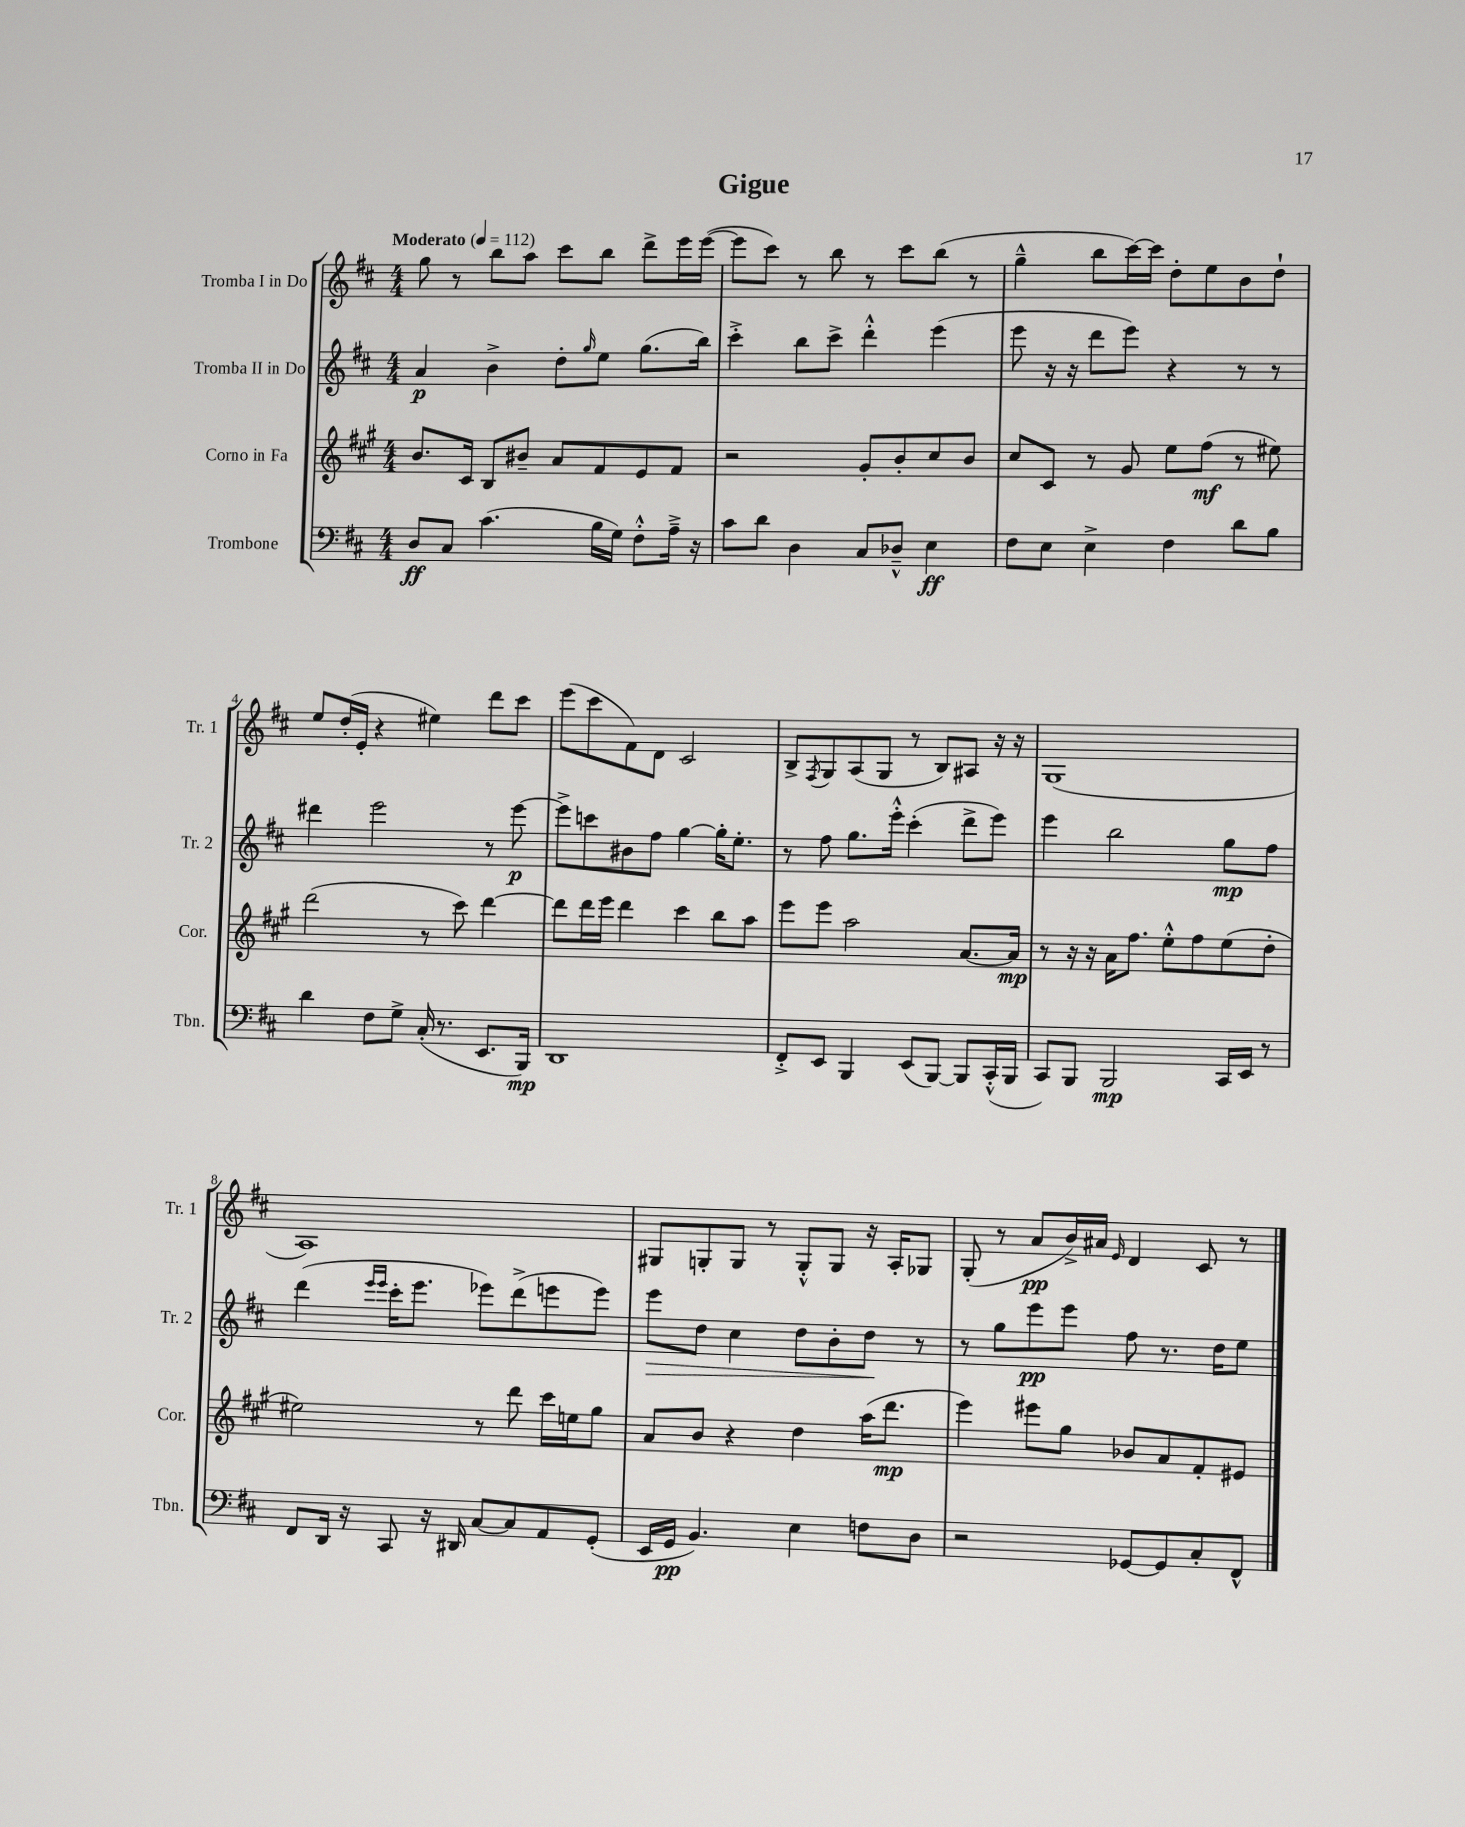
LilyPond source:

\header { title = "Gigue" }
<<
\new StaffGroup <<
\new Staff = "s0" \with { instrumentName = "Tromba I in Do" shortInstrumentName = "Tr. 1" } {
    \clef treble \key d \major \numericTimeSignature \time 4/4 \tempo "Moderato" 4 = 112
    g''8 r8 b''8 a''8 cis'''8 b''8 d'''8-> e'''16 e'''16~( |
    e'''8 cis'''8) r8 b''8 r8 cis'''8 b''8( r8 |
    g''4---^ b''8 cis'''16~) cis'''16 d''8-. e''8 b'8 d''8-! |
    e''8 d''16-.( e'16-. r4 eis''4) d'''8 cis'''8 |
    e'''8( cis'''8 fis'8) d'8 cis'2 |
    b8-> \acciaccatura { fis8 } g8 a8( g8 r8 b8) ais8 r16 r16 |
    g1( |
    a1) |
    gis8 g8-. g8 r8 g8-.-^ g8 r16 a16-. ges8 |
    g8-.( r8 a'8\pp b'16->) ais'16 \grace { e'16 } d'4 cis'8 r8 \bar "|." |
}
\new Staff = "s1" \with { instrumentName = "Tromba II in Do" shortInstrumentName = "Tr. 2" } {
    \clef treble \key d \major \numericTimeSignature \time 4/4
    a'4\p b'4-> d''8-. \grace { g''16 } e''8 g''8.( b''16) |
    cis'''4-.-> b''8 cis'''8-> d'''4-.-^ e'''4( |
    e'''8 r16 r16 d'''8 e'''8) r4 r8 r8 |
    dis'''4 e'''2 r8 e'''8~\p |
    e'''8-> c'''8 bis'8 fis''8 g''4~ g''16-. e''8.-. |
    r8 fis''8 g''8. e'''16-.-^ cis'''4-.( d'''8-> e'''8) |
    e'''4 b''2 g''8\mp fis''8 |
    d'''4( \grace { e'''16 e'''16 } cis'''16-. e'''8. ees'''8) d'''8->( e'''8 e'''8) |
    e'''8\> d''8 cis''4 d''8 b'8-. d''8\! r8 |
    r8 g''8 e'''8\pp e'''8 fis''8 r8. d''16 e''8 \bar "|." |
}
\new Staff = "s2" \with { instrumentName = "Corno in Fa" shortInstrumentName = "Cor." } {
    \clef treble \key a \major \numericTimeSignature \time 4/4
    b'8. cis'16 b8 bis'8-- a'8 fis'8 e'8 fis'8 |
    r2 gis'8-. b'8-. cis''8 b'8 |
    cis''8 cis'8 r8 gis'8 e''8 fis''8\mf( r8 eis''8) |
    d'''2( r8 cis'''8) d'''4~ |
    d'''8 d'''16 e'''16 d'''4 cis'''4 b''8 a''8 |
    e'''8 e'''8 a''2 a'8.~ a'16\mp |
    r8 r16 r16 a'16 fis''8. e''8-.-^ fis''8 e''8( d''8-. |
    eis''2) r8 d'''8 cis'''16 e''16 gis''8 |
    a'8 b'8 r4 d''4 a''16( d'''8.\mp |
    e'''4) eis'''8 gis''8 bes'8 a'8 fis'8-. eis'8 \bar "|." |
}
\new Staff = "s3" \with { instrumentName = "Trombone" shortInstrumentName = "Tbn." } {
    \clef bass \key d \major \numericTimeSignature \time 4/4
    d8\ff cis8 cis'4.( b16 g16) fis8-.-^ a16---> r16 |
    cis'8 d'8 d4 cis8 des8---^ e4\ff |
    fis8 e8 e4-> fis4 d'8 b8 |
    d'4 fis8 g8-> cis16-.( r8. e,8. b,,16\mp) |
    d,1 |
    fis,8-.-> e,8 b,,4 e,8( b,,8~) b,,8 cis,16-.-^( b,,16 |
    cis,8) b,,8 b,,2\mp cis,16 e,16 r8 |
    fis,8 d,16 r16 cis,8 r16 dis,16 cis8~ cis8 a,8 g,8-.( |
    e,16 g,16\pp b,4.) e4 f8 d8 |
    r2 ges,8~ ges,8 cis8-. fis,8-^ \bar "|." |
}
>>
>>
